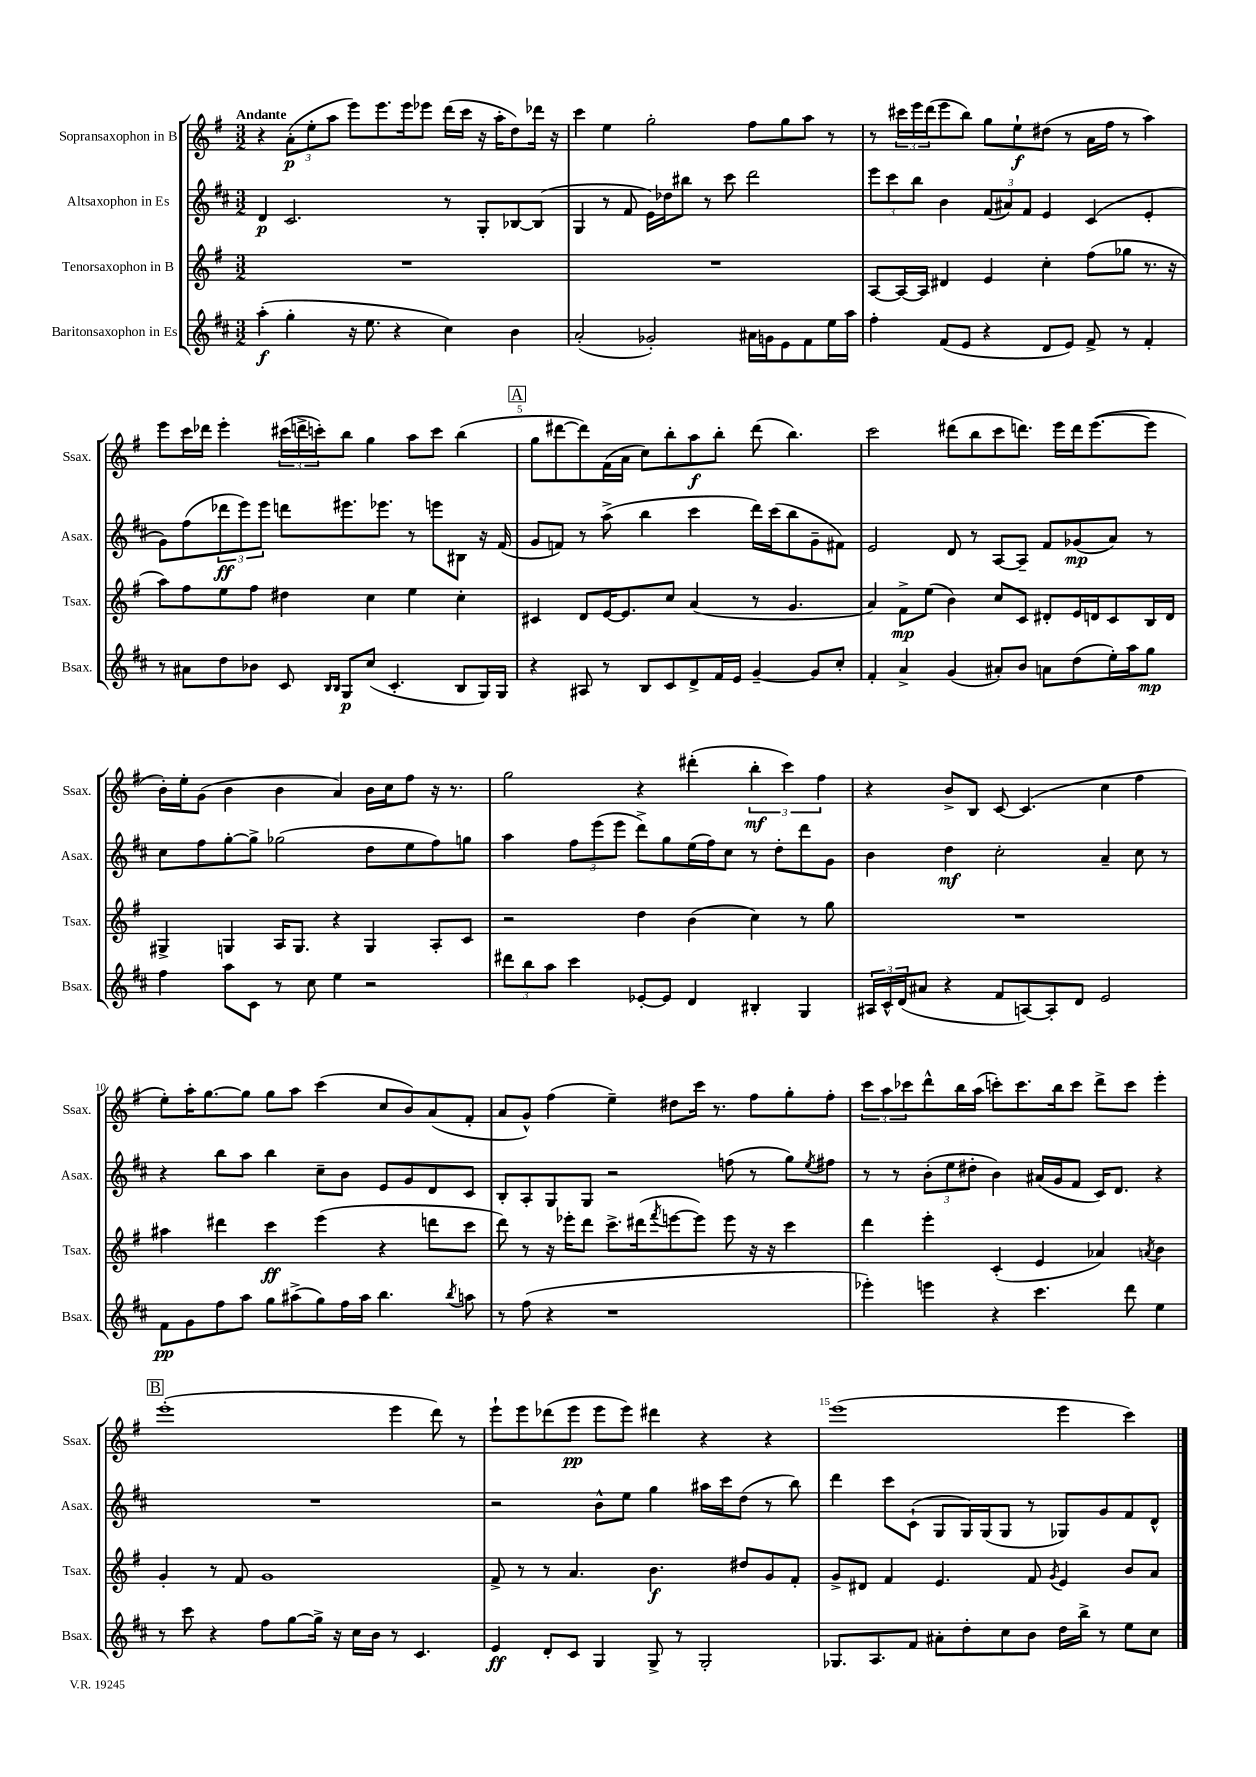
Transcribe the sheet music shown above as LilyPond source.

<<
\new StaffGroup <<
\new Staff = "s0" \with { instrumentName = "Sopransaxophon in B" shortInstrumentName = "Ssax." } {
    \clef treble \key g \major \numericTimeSignature \time 3/2 \tempo "Andante"
    r4 \tuplet 3/2 { a'8-.\p( e''8-. a''8 } e'''8) e'''8. e'''16 ees'''8 d'''16( c'''16 r16 a''16-. d''8) des'''16 r16 |
    c'''4 e''4 g''2-. fis''8 g''8 a''8 r8 |
    r8 \tuplet 3/2 { cis'''16 e'''16 d'''16( } e'''8 b''8) g''8 e''8-!\f dis''8( r8 a'16 fis''16 r8 a''4) |
    e'''8 c'''16 des'''16 e'''4-. \tuplet 3/2 { cis'''16( d'''16-> c'''16-.) } b''8 g''4 a''8 c'''8 b''4( |
    \mark \markup { \box "A" } g''8 dis'''8~ dis'''8) fis'16( a'16 c''8) b''8-. a''8\f b''8-. dis'''8( b''4.) |
    c'''2 dis'''8( b''8 c'''8 d'''8.) e'''16 d'''16 e'''8.~( e'''8 |
    b'16-.) e''16-. g'8( b'4 b'4 a'4) b'16 c''16 fis''8 r16 r8. |
    g''2 r4 dis'''4-.( \tuplet 3/2 { b''4-.\mf c'''4) fis''4 } |
    r4 b'8-> b8 c'8~ c'4.( c''4 fis''4 |
    e''8-.) a''16-. g''8.~ g''8 g''8 a''8 c'''4( c''8 b'8) a'8( fis'8-. |
    a'8 g'8-^) fis''4( e''4--) dis''8 c'''16 r8. fis''8 g''8-. fis''8-. |
    \tuplet 3/2 { c'''8 a''8 ces'''8 } d'''8-^ b''16 a''16( c'''8-.) c'''8. b''16 c'''8 d'''8-> c'''8 e'''4-. |
    \mark \markup { \box "B" } e'''1-.( e'''4 d'''8) r8 |
    e'''8-! e'''8 des'''8( e'''8\pp e'''8 e'''8) dis'''4 r4 r4 |
    e'''1( e'''4 c'''4) \bar "|." |
}
\new Staff = "s1" \with { instrumentName = "Altsaxophon in Es" shortInstrumentName = "Asax." } {
    \clef treble \key d \major \numericTimeSignature \time 3/2
    d'4\p cis'2. r8 g8-. bes8~ bes8( |
    g4 r8 fis'8 e'16) des''16 bis''8 r8 cis'''8 d'''2 |
    \tuplet 3/2 { e'''8 cis'''8 b''8 } b'4 \tuplet 3/2 { fis'8( ais'8) fis'8 } e'4 cis'4( e'4-. |
    g'8) fis''8( \tuplet 3/2 { des'''8\ff e'''8) e'''8 } d'''8 eis'''8. ees'''8. r8 e'''8 bis8 r16 fis'16( |
    \mark \markup { \box "A" } g'8 f'8) r8 a''8->( b''4 cis'''4 d'''16) cis'''16( b''8 g'8-- fis'8) |
    e'2 d'8 r8 a8~ a8-- fis'8 ges'8\mp( a'8) r8 |
    cis''8 fis''8 g''8~-. g''8-> ges''2( d''8 e''8 fis''8) g''8 |
    a''4 \tuplet 3/2 { fis''8 e'''8( e'''8 } d'''8->) g''8 e''16( fis''16) cis''8 r8 d''8-. d'''8 g'8 |
    b'4 d''4\mf cis''2-. a'4-- cis''8 r8 |
    r4 b''8 a''8 b''4 cis''8-- b'8 e'8 g'8 d'8 cis'8 |
    b8-. a8-. g8 g8 r2 f''8( r8 g''8) \acciaccatura { e''8 } fis''8 |
    r8 r8 \tuplet 3/2 { b'8-.( e''8 dis''8-. } b'4) ais'16( g'16 fis'8 cis'16) d'8. r4 |
    \mark \markup { \box "B" } R1. |
    r2 b'8-^ e''8 g''4 ais''16 cis'''16 d''8( r8 b''8) |
    d'''4 cis'''8 cis'8-!( g8 g16) g16( g8 r8 ges8) g'8 fis'8 d'8-^ \bar "|." |
}
\new Staff = "s2" \with { instrumentName = "Tenorsaxophon in B" shortInstrumentName = "Tsax." } {
    \clef treble \key g \major \numericTimeSignature \time 3/2
    R1. |
    R1. |
    a8~ a16~ a16 dis'4 e'4 c''4-. fis''8( ges''8 r8. r16 |
    a''8) fis''8 e''8 fis''8 dis''4 c''4 e''4 c''4-. |
    \mark \markup { \box "A" } cis'4 d'8 e'16~ e'8. c''8 a'4( r8 g'4. |
    a'4) fis'8->\mp e''8( b'4) c''8 c'8 dis'8-. e'16 d'16 c'8 b16 d'16 |
    gis4-> g4 a16 g8. r4 g4 a8-. c'8 |
    r2 d''4 b'4( c''4) r8 g''8 |
    R1. |
    ais''4 dis'''4 c'''4\ff e'''4( r4 d'''8 c'''8 |
    d'''8) r8 r16 ees'''16-. d'''8 c'''8.-> dis'''16( \acciaccatura { fis'''8 } e'''8~ e'''8) e'''8 r16 r16 c'''4 |
    d'''4 e'''4-. c'4-.( e'4 aes'4) \acciaccatura { a'8 } b'4 |
    \mark \markup { \box "B" } g'4-. r8 fis'8 g'1 |
    fis'8-> r8 r8 a'4. b'4.\f dis''8 g'8 fis'8-. |
    g'8-> dis'8 fis'4 e'4. fis'8 \acciaccatura { g'8 } e'4 b'8 a'8 \bar "|." |
}
\new Staff = "s3" \with { instrumentName = "Baritonsaxophon in Es" shortInstrumentName = "Bsax." } {
    \clef treble \key d \major \numericTimeSignature \time 3/2
    a''4-.\f( g''4-. r16 e''8. r4 cis''4) b'4 |
    a'2-.( ges'2-.) ais'16 g'16 e'8 fis'8 e''16 a''16 |
    fis''4-. fis'8( e'8 r4 d'8 e'8) fis'8-> r8 fis'4-. |
    r8 ais'8 d''8 bes'8 cis'8 \grace { b16 b16 } g8\p cis''8( cis'4.-. b8 g16) g16 |
    \mark \markup { \box "A" } r4 ais8 r8 b8 cis'8 d'8-> fis'16 e'16 g'4~-- g'8 cis''8-. |
    fis'4-. a'4-> g'4( ais'8-.) b'8 a'8 d''8( e''16-.) a''16 g''8\mp |
    fis''4 a''8 cis'8 r8 cis''8 e''4 r2 |
    \tuplet 3/2 { dis'''8 b''8 a''8 } cis'''4 ees'8~-. ees'8 d'4 bis4-. g4 |
    \tuplet 3/2 { ais16 cis'16-^ d'16( } ais'8 r4 fis'8 a8~) a8-. d'8 e'2 |
    fis'8\pp g'8 fis''8 a''8 g''8 ais''8->( g''8) fis''16 ais''16 b''4. \acciaccatura { b''8 } a''8 |
    r8 fis''8( r4 r1 |
    ees'''4-.) e'''4 r4 cis'''4. d'''8 e''4 |
    \mark \markup { \box "B" } r8 cis'''8 r4 fis''8 g''8~ g''16-> r16 cis''16 b'16 r8 cis'4. |
    e'4\ff d'8-. cis'8 g4 g8-> r8 g2-. |
    ges8. a8. fis'8 ais'8-. d''8-. cis''8 b'8 d''16 b''16-> r8 e''8 cis''8 \bar "|." |
}
>>
>>
\layout { \context { \Score \override BarNumber.break-visibility = ##(#f #t #t) barNumberVisibility = #(every-nth-bar-number-visible 5) } }
